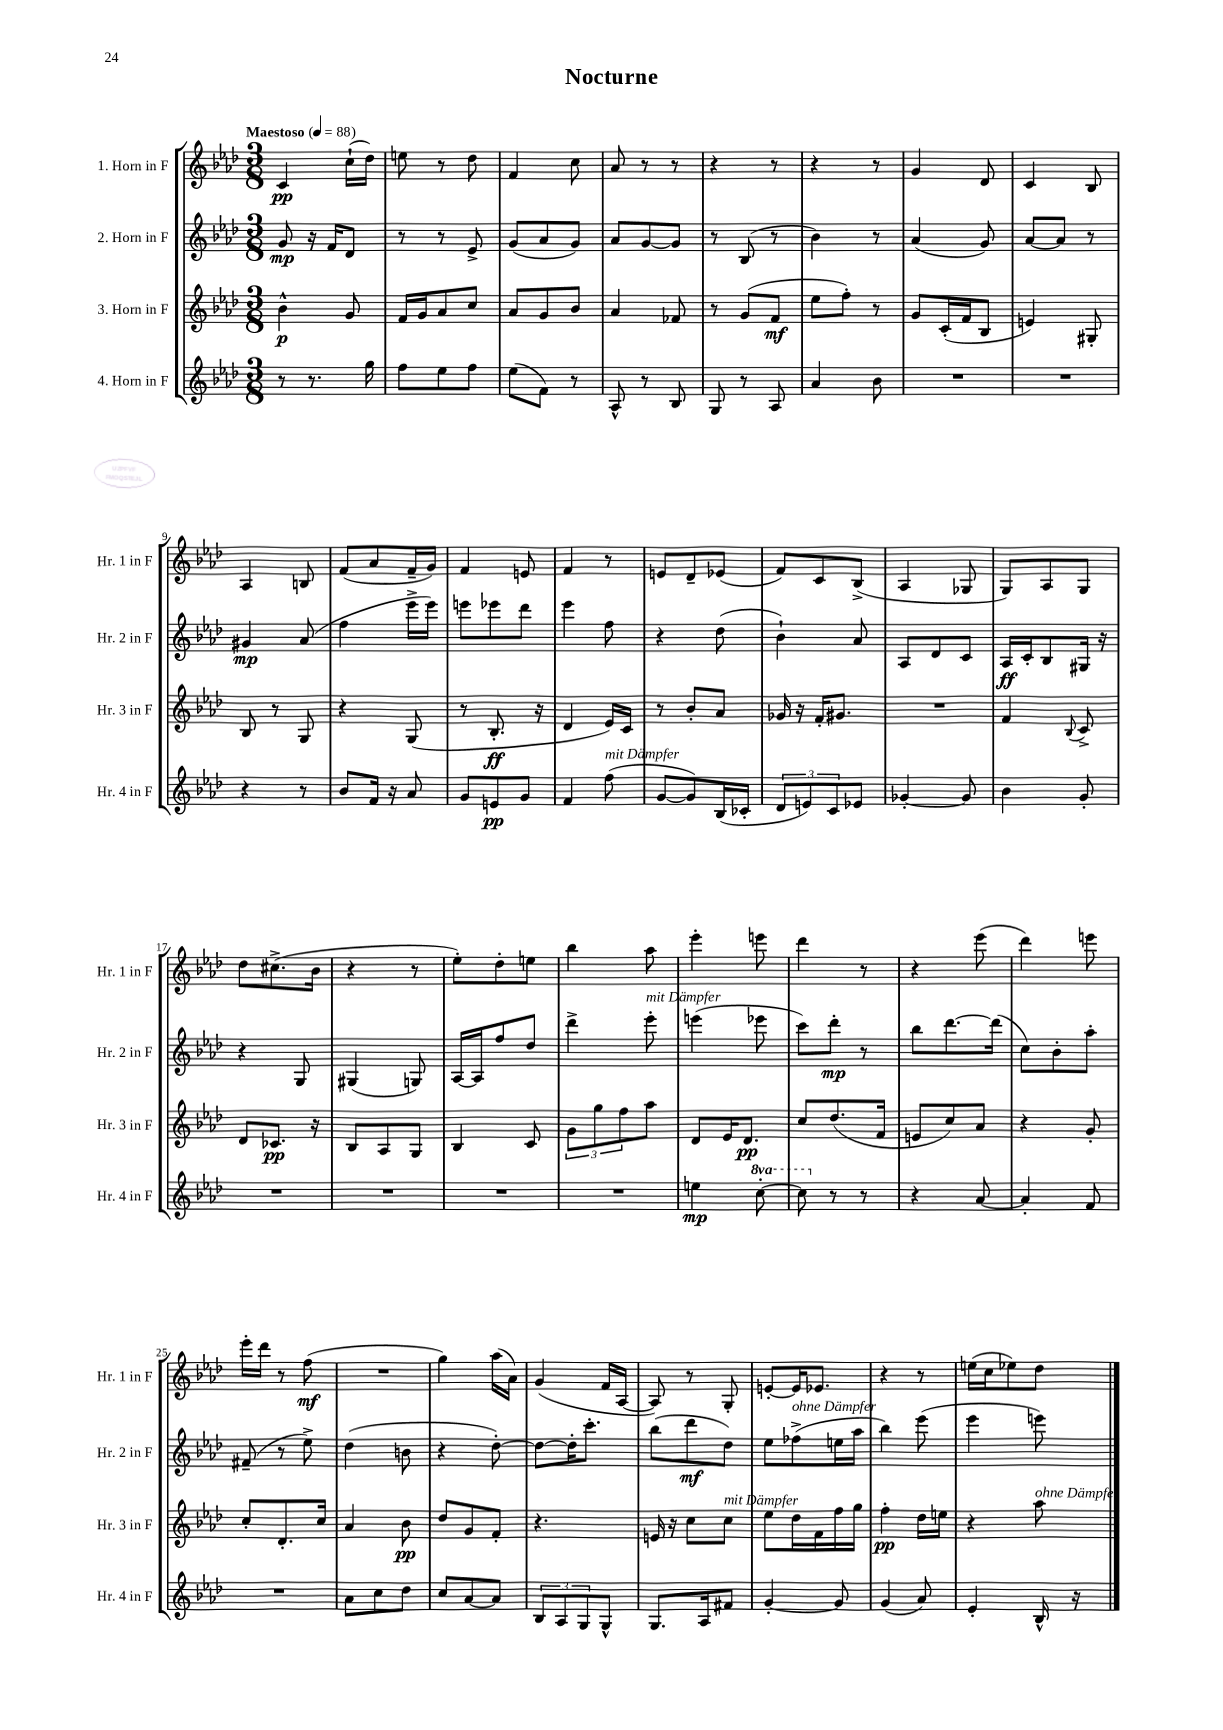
\header { title = "Nocturne" }
<<
\new StaffGroup <<
\new Staff = "s0" \with { instrumentName = "1. Horn in F" shortInstrumentName = "Hr. 1 in F" } {
    \clef treble \key aes \major \numericTimeSignature \time 3/8 \tempo "Maestoso" 4 = 88
    c'4\pp c''16-!( des''16) |
    e''8 r8 des''8 |
    f'4 c''8 |
    aes'8 r8 r8 |
    r4 r8 |
    r4 r8 |
    g'4 des'8 |
    c'4 bes8 |
    aes4 b8 |
    f'8( aes'8 f'16-- g'16) |
    f'4 e'8 |
    f'4 r8 |
    e'8 des'8-- ees'8( |
    f'8) c'8 bes8->( |
    aes4 ges8 |
    g8) aes8 g8 |
    des''8 cis''8.->( bes'16 |
    r4 r8 |
    ees''8-.) des''8-. e''8 |
    bes''4 aes''8 |
    ees'''4-. e'''8 |
    des'''4 r8 |
    r4 ees'''8( |
    des'''4) e'''8 |
    ees'''16-. des'''16 r8 f''8\mf( |
    R4. |
    g''4) aes''16( aes'16) |
    g'4( f'16 aes16~ |
    aes8) r8 g8-. |
    e'8~-. e'16 ees'8. |
    r4 r8 |
    e''16( c''16 ees''8) des''8 \bar "|." |
}
\new Staff = "s1" \with { instrumentName = "2. Horn in F" shortInstrumentName = "Hr. 2 in F" } {
    \clef treble \key aes \major \numericTimeSignature \time 3/8
    g'8\mp r16 f'16 des'8 |
    r8 r8 ees'8-> |
    g'8( aes'8 g'8) |
    aes'8 g'8~ g'8 |
    r8 bes8( r8 |
    bes'4) r8 |
    aes'4( g'8) |
    aes'8~ aes'8 r8 |
    gis'4\mp aes'8( |
    f''4 ees'''16-> ees'''16) |
    e'''8 ees'''8 des'''8 |
    ees'''4 f''8 |
    r4 des''8( |
    bes'4-!) aes'8 |
    aes8 des'8 c'8 |
    aes16\ff c'16-. bes8 gis16 r16 |
    r4 g8 |
    gis4( g8) |
    aes16~ aes16 f''8 des''8 |
    des'''4-> ees'''8-.^\markup { \italic "mit Dämpfer" } |
    e'''4( ees'''8 |
    c'''8) des'''8-.\mp r8 |
    bes''8 des'''8.~ des'''16( |
    c''8) bes'8-. aes''8-. |
    fis'8--( r8 ees''8->) |
    des''4( b'8 |
    r4 des''8~-.) |
    des''8~ des''16-. c'''8.-. |
    bes''8( des'''8\mf des''8) |
    ees''8 fes''8->^\markup { \italic "ohne Dämpfer" }( e''16 aes''16 |
    bes''4) ees'''8( |
    ees'''4 e'''8) \bar "|." |
}
\new Staff = "s2" \with { instrumentName = "3. Horn in F" shortInstrumentName = "Hr. 3 in F" } {
    \clef treble \key aes \major \numericTimeSignature \time 3/8
    bes'4-^\p g'8 |
    f'16 g'16 aes'8 c''8 |
    aes'8 g'8 bes'8 |
    aes'4 fes'8 |
    r8 g'8( f'8\mf |
    ees''8 f''8-.) r8 |
    g'8 c'16-.( f'16 bes8 |
    e'4) gis8-. |
    bes8 r8 g8 |
    r4 g8( |
    r8 bes8.-.\ff r16 |
    des'4 ees'16) c'16 |
    r8 bes'8-. aes'8 |
    ges'16 r16 f'16-. gis'8. |
    R4. |
    f'4 \appoggiatura { bes8 } c'8-> |
    des'8 ces'8.\pp r16 |
    bes8 aes8 g8 |
    bes4 c'8 |
    \tuplet 3/2 { g'8 g''8 f''8 } aes''8 |
    des'8 ees'16 des'8.\pp |
    c''8 des''8.( f'16 |
    e'8 c''8) aes'8 |
    r4 g'8-. |
    c''8-. des'8.-. c''16 |
    aes'4 bes'8\pp |
    des''8 g'8 f'8-. |
    r4. |
    e'16 r16 c''8 c''8^\markup { \italic "mit Dämpfer" } |
    ees''8 des''16 f'16 f''16 g''16 |
    f''4-.\pp des''16 e''16 |
    r4 aes''8^\markup { \italic "ohne Dämpfer" } \bar "|." |
}
\new Staff = "s3" \with { instrumentName = "4. Horn in F" shortInstrumentName = "Hr. 4 in F" } {
    \clef treble \key aes \major \numericTimeSignature \time 3/8 \set Staff.ottavationMarkups = #ottavation-simple-ordinals
    r8 r8. g''16 |
    f''8 ees''8 f''8 |
    ees''8( f'8) r8 |
    aes8-^ r8 bes8 |
    g8 r8 aes8 |
    aes'4 bes'8 |
    R4. |
    R4. |
    r4 r8 |
    bes'8 f'16 r16 aes'8 |
    g'8 e'8\pp g'8 |
    f'4 f''8^\markup { \italic "mit Dämpfer" }( |
    g'8~ g'8) bes16( ces'16-. |
    \tuplet 3/2 { des'8 e'8) c'8 } ees'8 |
    ges'4~-. ges'8 |
    bes'4 g'8-. |
    R4. |
    R4. |
    R4. |
    R4. |
    e''4\mp \ottava #1 c'''8~-. |
    c'''8 \ottava #0 r8 r8 |
    r4 aes'8~ |
    aes'4-. f'8 |
    R4. |
    aes'8 c''8 des''8 |
    c''8 aes'8~ aes'8 |
    \tuplet 3/2 { bes8 aes8 g8 } g8-^ |
    g8. aes16 fis'8 |
    g'4~-. g'8 |
    g'4( aes'8) |
    ees'4-. bes16-^ r16 \bar "|." |
}
>>
>>
